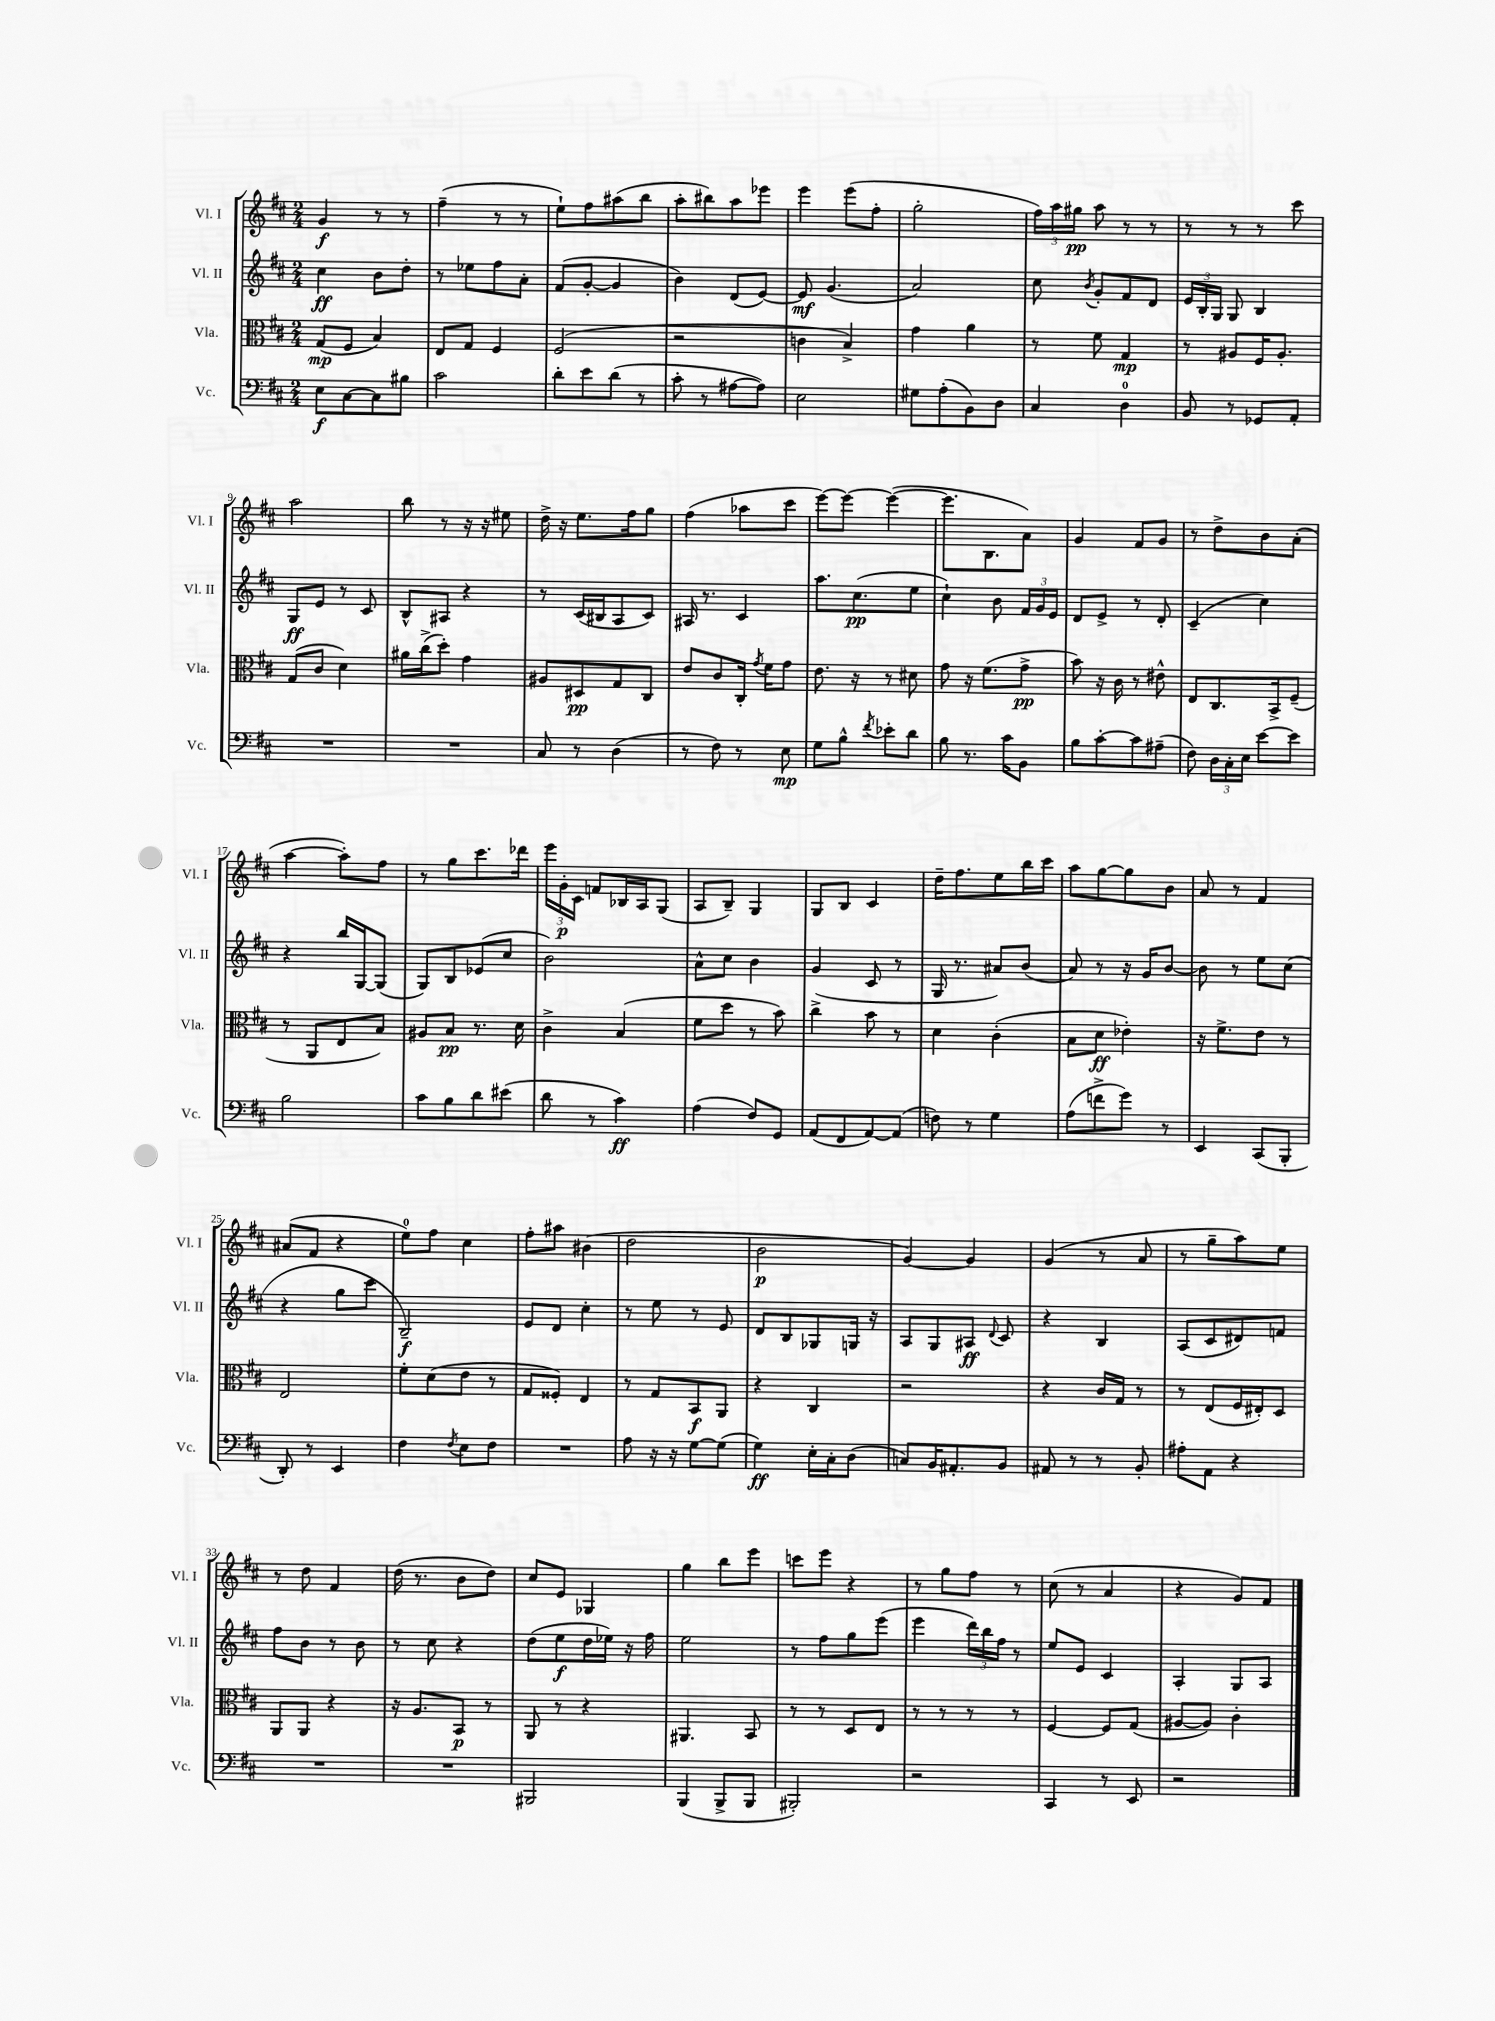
<<
\new StaffGroup <<
\new Staff = "s0" \with { instrumentName = "Vl. I" shortInstrumentName = "Vl. I" } {
    \clef treble \key d \major \numericTimeSignature \time 2/4
    \autoBeamOff g'4\f r8 r8 |
    fis''4--( r8 r8 |
    e''8[-!) fis''8 ais''8( b''8] |
    a''8[-. bis''8) a''8 ees'''8] |
    e'''4 e'''8[( fis''8]-. |
    g''2-. |
    \tuplet 3/2 { fis''16[) a''16 gis''16]\pp } a''8 r8 r8 |
    r8 r8 r8 cis'''8 |
    a''2 |
    b''8 r8 r16 r16 eis''8 |
    d''16-> r16 e''8.[ fis''16 g''8] |
    fis''4( aes''8[ cis'''8] |
    e'''8[~) e'''8]~ e'''4~( |
    e'''8.[ b8. a'8]) |
    g'4 fis'8[ g'8] |
    r8 d''8[-> b'8 a'8]-.( |
    a''4~ a''8[-.) fis''8] |
    r8 g''8[ cis'''8. des'''16] |
    \tuplet 3/2 { e'''16[ g'16-.\p cis'16] } f'8[ bes16 a16 g8]( |
    a8[ b8]--) g4 |
    g8[ b8] cis'4 |
    d''16[-- fis''8. e''8 b''16 cis'''16] |
    a''8[ g''8~ g''8 b'8] |
    a'8 r8 fis'4 |
    ais'8[( fis'8] r4 |
    e''8[-0) fis''8] cis''4 |
    fis''8[-. ais''8] bis'4( |
    d''2 |
    b'2\p |
    g'4~) g'4 |
    g'4( r8 a'8 |
    r8 g''8[-- a''8) e''8] |
    r8 d''8 fis'4 |
    d''16( r8. b'8[ d''8]) |
    cis''8[ e'8] ges4 |
    g''4 b''8[ e'''8] |
    c'''8[ e'''8] r4 |
    r8 g''8[ fis''8] r8 |
    cis''8( r8 a'4 |
    r4 g'8[) fis'8] \bar "|." |
}
\new Staff = "s1" \with { instrumentName = "Vl. II" shortInstrumentName = "Vl. II" } {
    \clef treble \key d \major \numericTimeSignature \time 2/4
    \autoBeamOff cis''4\ff b'8[ d''8]-. |
    r8 ees''8[ fis''8 a'8]-. |
    fis'8[( g'8]~-. g'4 |
    b'4) d'8[( e'8]~) |
    e'8\mf g'4.( |
    a'2) |
    cis''8 \acciaccatura { b'8 } g'8[-. fis'8 d'8] |
    \tuplet 3/2 { e'16[ b16-. g16] } g8 b4 |
    g8[\ff e'8] r8 cis'8 |
    b8[-^ ais8] r4 |
    r8 cis'16[( bis16 a8 cis'8]) |
    ais16 r8. cis'4 |
    a''8.[ cis''8.\pp( e''8] |
    cis''4-!) b'8 \tuplet 3/2 { fis'16[ g'16 e'16] } |
    d'8[ e'8]-> r8 d'8-. |
    cis'4--( cis''4) |
    r4 b''16[ g16~ g8]( |
    g8[) b8 ees'8( cis''8] |
    b'2) |
    a'8[-^ cis''8] b'4 |
    g'4( cis'8 r8 |
    g16 r8. ais'8[) b'8]( |
    a'8) r8 r16 g'16[ b'8]~ |
    b'8 r8 e''8[ cis''8]( |
    r4 g''8[ cis'''8] |
    b2--\f) |
    e'8[ d'8] cis''4-. |
    r8 e''8 r8 e'8 |
    d'8[ b8 ges8 g16] r16 |
    a8[ g8 ais8]\ff \appoggiatura { d'8 } cis'8 |
    r4 b4 |
    a8[( cis'8 dis'8) f'8] |
    fis''8[ b'8] r8 b'8 |
    r8 cis''8 r4 |
    d''8[( e''8\f d''16 ees''16]) r16 fis''16 |
    e''2 |
    r8 fis''8[ g''8 e'''8]( |
    e'''4 \tuplet 3/2 { d'''16[) b''16 fis''16] } r8 |
    e''8[ e'8] cis'4 |
    a4-. g8[ a8] \bar "|." |
}
\new Staff = "s2" \with { instrumentName = "Vla." shortInstrumentName = "Vla." } {
    \clef alto \key d \major \numericTimeSignature \time 2/4
    \autoBeamOff g8[\mp( fis8] b4) |
    e8[ g8] fis4 |
    fis2( |
    r2 |
    c'4 b4->) |
    g'4 a'4 |
    r8 fis'8 g4\mp |
    r8 ais8[ fis16 ais8.]-. |
    g8[( cis'8] d'4) |
    ais'16[ cis''16->( d''8]-.) g'4 |
    ais8[ dis8\pp g8 cis8] |
    e'8[ cis'8 cis16]-. \acciaccatura { g'8 } fis'16[ g'8] |
    e'8. r16 r8 dis'8 |
    g'8 r16 fis'8.[( g'8]->\pp |
    b'8) r16 cis'16 r8 eis'8-^ |
    e8[ cis8. b,16-> fis8]--( |
    r8 a,8[ e8 b8]) |
    ais8[ b8]\pp r8. d'16 |
    cis'4-> b4( |
    fis'8[ d''8] r8 b'8) |
    cis''4-> b'8 r8 |
    d'4 cis'4-.( |
    b8[ d'8]\ff ees'4-.) |
    r16 fis'8.[-> e'8] r8 |
    e2 |
    fis'8[-. d'8( e'8] r8 |
    g8[ fisis8]-.) e4 |
    r8 g8[ b,8\f a,8] |
    r4 cis4 |
    r2 |
    r4 cis'16[ g16] r8 |
    r8 e8[( fis16 eis16-.) d8] |
    a,8[ a,8] r4 |
    r16 a8.[ b,8]\p r8 |
    a,8 r8 r4 |
    ais,4. b,8 |
    r8 r8 d8[ e8] |
    r8 r8 r8 r8 |
    fis4~ fis8[ g8]( |
    ais8[~ ais8]) cis'4-. \bar "|." |
}
\new Staff = "s3" \with { instrumentName = "Vc." shortInstrumentName = "Vc." } {
    \clef bass \key d \major \numericTimeSignature \time 2/4
    \autoBeamOff e8[\f cis8~ cis8 bis8] |
    cis'2 |
    d'8[-. e'8 d'8]( r8 |
    cis'8-. r8 ais8[~ ais8]) |
    e2 |
    gis8[ a8-.( b,8) d8] |
    cis4 d4-0 |
    b,8 r8 ges,8[ a,8]-. |
    R2 |
    R2 |
    cis8 r8 d4( |
    r8 fis8) r8 e8\mp |
    g8[ b8]-^ \acciaccatura { fis'8 } ees'8[-. d'8] |
    b8 r8. cis'16[ b,8] |
    b8[ cis'8~-. cis'8 ais8]--( |
    fis8) \tuplet 3/2 { d16[ cis16-. e16] } e'8[~ e'8] |
    b2 |
    cis'8[ b8 d'8 eis'8]( |
    d'8 r8 cis'4\ff) |
    a4( fis8[) g,8] |
    a,8[( fis,8 a,8~) a,8]( |
    f8) r8 g4 |
    a8[( f'8-> g'8]) r8 |
    e,4 cis,8[( b,,8]-. |
    d,8-.) r8 e,4 |
    fis4 \acciaccatura { fis8 } e8[ fis8] |
    R2 |
    a8 r16 r16 g8[~ g8]( |
    g4\ff) e16[-. cis16-. d8]( |
    c8[) b,16 ais,8.-. b,8] |
    ais,8 r8 r8 b,8-. |
    ais8[-. a,8] r4 |
    R2 |
    R2 |
    bis,,2 |
    b,,4( b,,8[-> b,,8] |
    bis,,2-.) |
    r2 |
    cis,4 r8 e,8 |
    r2 \bar "|." |
}
>>
>>
